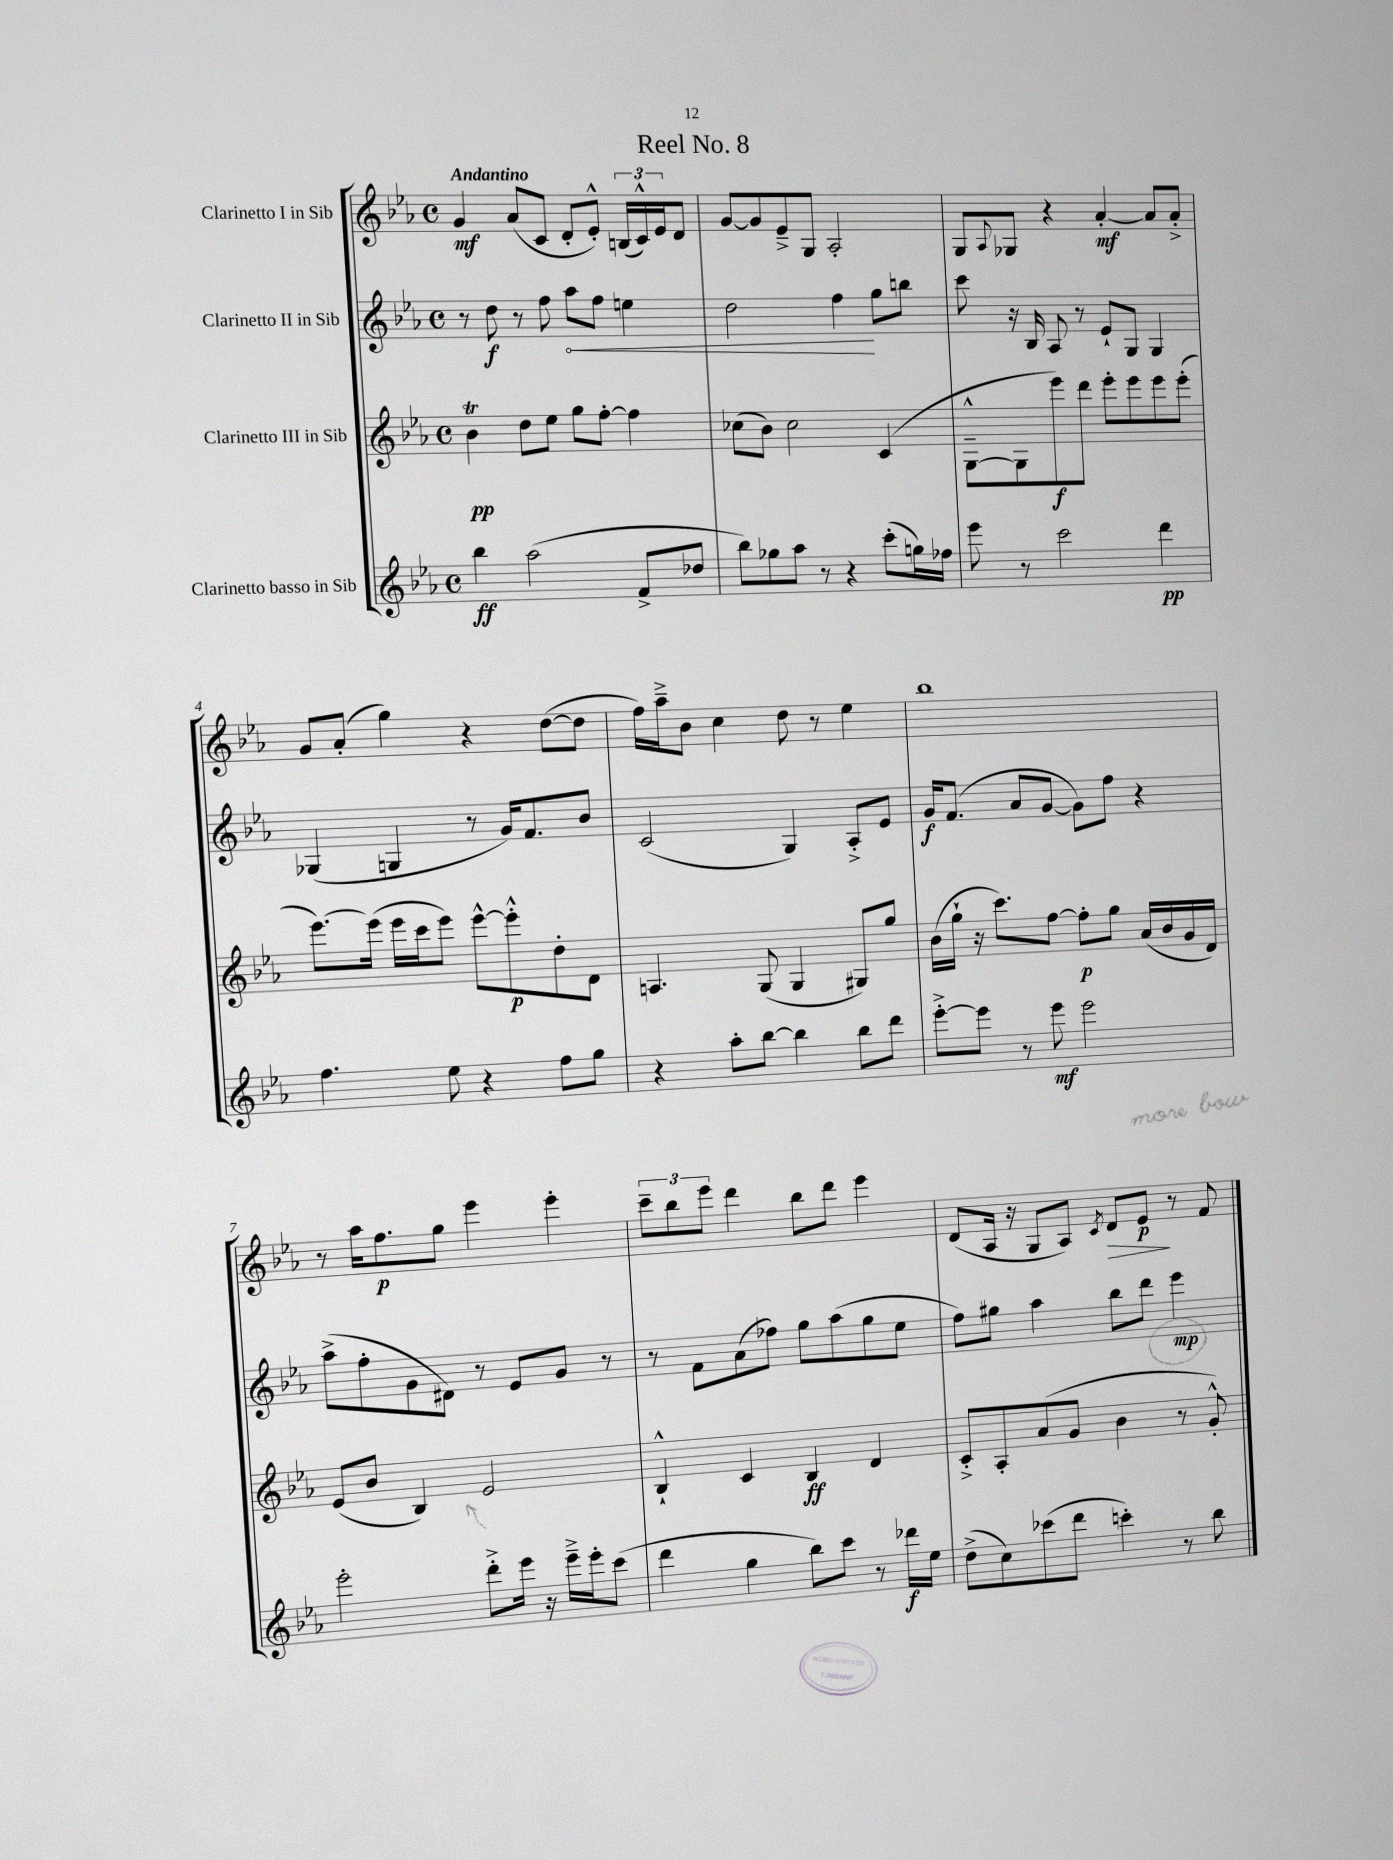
\header { title = "Reel No. 8" }
<<
\new StaffGroup <<
\new Staff = "s0" \with { instrumentName = "Clarinetto I in Sib" } {
    \clef treble \key ees \major \defaultTimeSignature \time 4/4 \tempo "Andantino"
    g'4\mf aes'8( c'8 d'8-. ees'8-.-^) \tuplet 3/2 { b16( c'16-^) ees'16 } d'8 |
    g'8~ g'8 ees'8---> g8 aes2-. |
    g8 \appoggiatura { aes8 } ges8 r4 aes'4~-.\mf aes'8 aes'8-.-> |
    g'8 aes'8-.( g''4) r4 d''8~( d''8 |
    f''16) aes''16---> bes'8 c''4 d''8 r8 ees''4 |
    bes''1 |
    r8 aes''16 f''8.\p g''8 ees'''4 ees'''4-. |
    \tuplet 3/2 { c'''8-- bes''8 ees'''8 } d'''4 bes''8 d'''8 ees'''4 |
    d'8( aes16 r16 g8 aes8) \acciaccatura { c'8 } d'8\> ees'8\p\! r8 f'8 \bar "|." |
}
\new Staff = "s1" \with { instrumentName = "Clarinetto II in Sib" } {
    \clef treble \key ees \major \defaultTimeSignature \time 4/4
    r8 d''8\f r8 f''8 \once \override Hairpin.circled-tip = ##t aes''8\< f''8 e''4 |
    d''2 f''4\! g''8 b''8 |
    c'''8 r16 bes16 aes8 r8 ees'8-! g8 g4 |
    ges4( g4 r8 g'16) f'8. bes'8 |
    c'2( g4) aes8-.-> ees'8 |
    g'16\f f'8.( aes'8 g'8~ g'8) f''8 r4 |
    aes''8->( f''8-. g'8 dis'8) r8 ees'8 g'8 r8 |
    r8 f'8 aes'8( fes''8) g''8 aes''8( g''8 ees''8 |
    f''8) gis''8 aes''4 bes''8 d'''8 ees'''4\mp \bar "|." |
}
\new Staff = "s2" \with { instrumentName = "Clarinetto III in Sib" } {
    \clef treble \key ees \major \defaultTimeSignature \time 4/4
    bes'4\trill\pp d''8 ees''8 g''8 f''8~-. f''4 |
    ces''8( bes'8) ces''2 c'4( |
    g8~---^ g8 ees'''8\f) d'''8 ees'''8-. ees'''8 ees'''8 ees'''8-.( |
    ees'''8.~) ees'''16( ees'''16 c'''16 ees'''8) ees'''8~-^ ees'''8-.-^\p d''8-. d'8 |
    a4. g8( g4 gis8) g''8 |
    bes'16( g''16-! r16 c'''8.) f''8~ f''8-.\p g''8 aes'16( bes'16 g'16 d'16) |
    ees'8( bes'8 bes4) ees'2 |
    bes4-!-^ c'4 bes4\ff d'4 |
    c'8-.-> aes8-. aes'8( g'8 bes'4 r8 g'8-.-^) \bar "|." |
}
\new Staff = "s3" \with { instrumentName = "Clarinetto basso in Sib" } {
    \clef treble \key ees \major \defaultTimeSignature \time 4/4
    bes''4\ff aes''2( f'8-> des''8 |
    bes''8) ges''8 aes''8 r8 r4 c'''8-.( g''16) fes''16 |
    ees'''8 r8 c'''2 d'''4\pp |
    f''4. ees''8 r4 f''8 g''8 |
    r4 aes''8-. bes''8~ bes''4 bes''8 d'''8 |
    ees'''8~-.-> ees'''8 r8 ees'''8\mf ees'''2 |
    ees'''2-. d'''8-.-> ees'''16 r16 ees'''16---> ees'''16-. c'''8( |
    d'''4 g''4 bes''8) c'''8 r8 des'''16\f ees''16 |
    d''8->( c''8) ces'''8( d'''8 c'''4-.) r8 bes''8 \bar "|." |
}
>>
>>
